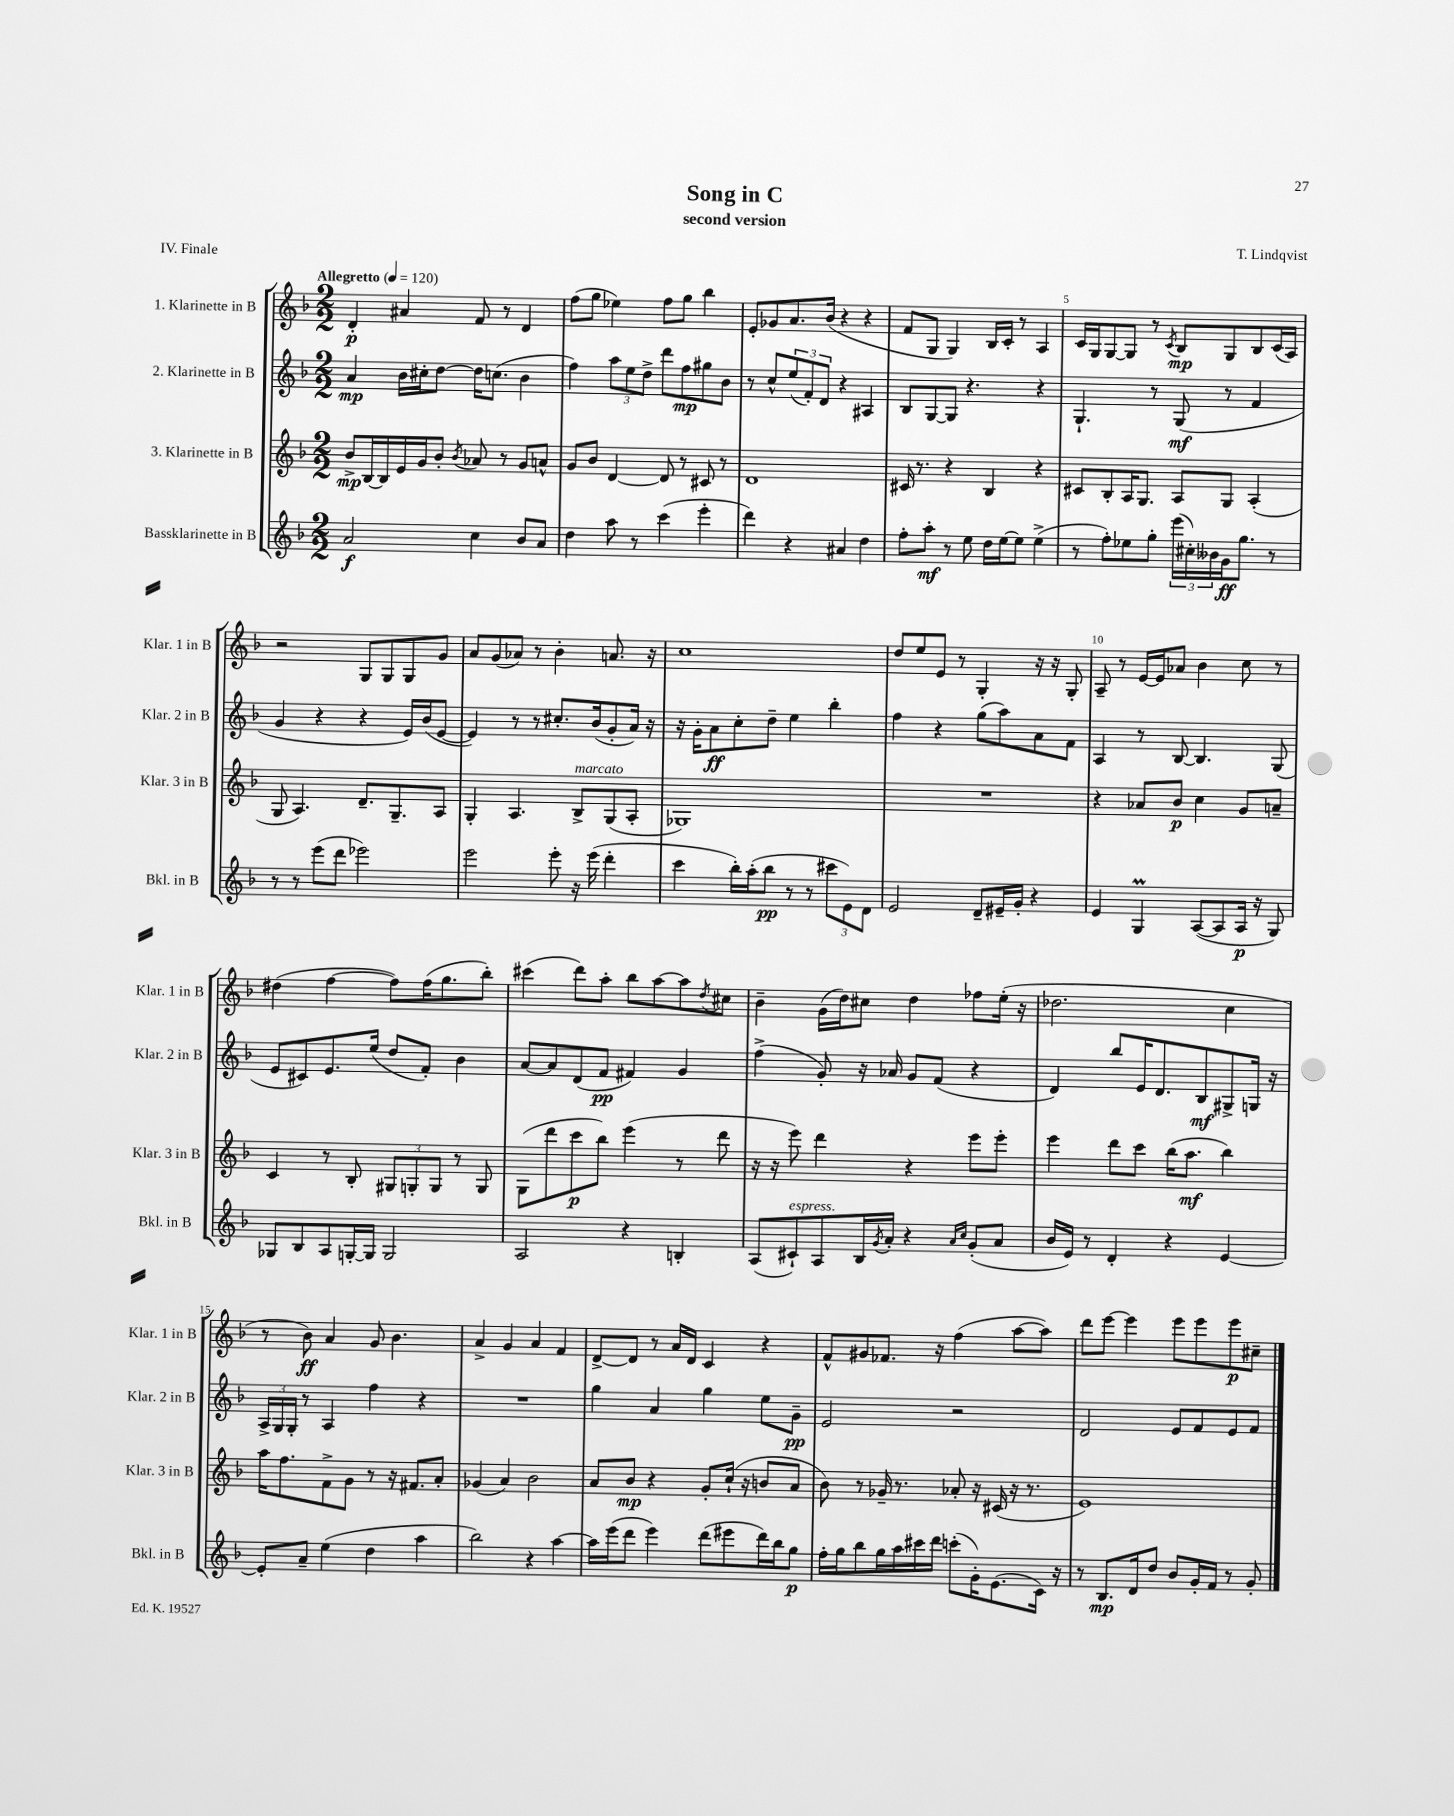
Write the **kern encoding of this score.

**kern	**kern	**kern	**kern
*staff4	*staff3	*staff2	*staff1
*clefG2	*clefG2	*clefG2	*clefG2
*k[b-]	*k[b-]	*k[b-]	*k[b-]
*M2/2	*M2/2	*M2/2	*M2/2
*MM120	*MM120	*MM120	*MM120
2a/	8b-^/L	4a/	4d'/
.	[16B-/L	.	.
.	16B-/]	.	.
.	16e/	16b-\LL	4a#/
.	16g/J	16cc#'\J	.
.	8b-'/J	[8dd\J	.
.	8qb-/	.	.
4cc\	8a-/	16dd\]LK	8f/
.	.	(8.cc\J	.
.	8r	.	8r
8b-/L	8g/L	4b-\	4d/
8a/J	8a^^/J	.	.
=	=	=	=
4dd\	8g/L	4ff\)	(8ff\L
.	8b-/J	.	8gg\J
8aa\	[4d/	12aa\L	4ee-\)
.	.	12ee\	.
8r	.	.	.
.	.	12dd^\J	.
(4ccc\	8d/]	8ddd\L	8ff\L
.	8r	8ff\	8gg\J
4eee'\	8c#/	8gg#\	4bb-\
.	8r	8b-\J	.
=	=	=	=
4ddd\)	1d	8r	8e'/L
.	.	8cc^^/L	8g-/
4r	.	(12ee/	8.a/
.	.	12f'/)	.
.	.	12d/J	.
.	.	.	(16b-/Jk
4a#/	.	4r	4r
4dd\	.	4A#/	4r
=	=	=	=
8ff'\L	16c#/	8B-/L	8f/L
.	8.r	.	.
8aa'\J	.	[8G/	8G/J
8r	4r	8G/]J	4G/)
8ee\	.	4.r	.
16dd\LL	4B-/	.	16B-/LL
[16ee\J	.	.	16c'/JJ
8ee\]J	.	.	8r
(4ee^\	4r	4r	4A/
=	=	=	=
8r	8c#/L	4.G`/	16c/LL
.	.	.	16G/J
8ff'\L)	8B-'/	.	[8G/
8ee-\	16A/K	.	8G/]J
.	8.G/J	.	.
8gg'\J	.	8r	8r
.	.	.	8qc/
(24eee\LL	8A/L	(8G/	8B-/L
24cc#'\)	.	.	.
24b--\	.	.	.
16g\J	8G/J	8r	8G/
8.gg\J	.	.	.
.	(4A'/	4f/	8B-/
8r	.	.	(16c/L
.	.	.	16A/JJ)
=	=	=	=
8r	8G/	4g/	2r
8r	4.A/)	.	.
(8eee\L	.	4r	.
8ddd\J	.	.	.
2eee-\)	8.d~/L	4r	8G/L
.	.	.	8G/
.	8.G~/	.	.
.	.	16e/LL)	8G/
.	.	(16b-/J	.
.	8A/J	[8e/J	8g/J
=	=	=	=
2eee\	4G'/	4e/])	8a/L
.	.	.	(8g/
.	4.A/	8r	8a-/J)
.	.	8r	8r
8eee'\	.	8.cc#'/L	4b-'\
16r	8B-^/L	.	.
(16eee\	.	(16b-/k	.
4ddd'\	(8G/	8g'/	8.a/
.	8A'/J	16a/Jk)	.
.	.	16r	16r
=	=	=	=
4ccc\	1G-)	16r	1cc
.	.	16g'\LK	.
.	.	8a\	.
16bb-'\LL)	.	8cc'\	.
(16aa'\J	.	.	.
8bb-\J	.	8dd~\J	.
8r	.	4ee\	.
8r	.	.	.
12ccc#\L	.	4bb-'\	.
12e\)	.	.	.
12d\J	.	.	.
=	=	=	=
2e/	1r	4ff\	8dd/L
.	.	.	8ee/
.	.	4r	8e/J
.	.	.	8r
8d~/L	.	(8gg\L	4G'/
16e#~/L	.	8aa\)	.
16g'/JJ	.	.	.
4r	.	8a\	16r
.	.	.	16r
.	.	8f\J	8G'/
=	=	=	=
4e/	4r	4A/	8A~/
.	.	.	8r
4G/	8a-/L	8r	[16e/LL
.	.	.	16e/]J
.	8b-/J	[8B-/	8a-/J
([8A/L	4cc\	4.B-/]	4b-\
8A/]	.	.	.
16A/Jk	8g/L	.	8cc\
16r	.	.	.
8G/)	8a~/J	(8G/	8r
=	=	=	=
8G-/L	4c/	8e/L	(4dd#\
8B-/	.	8c#/)	.
8A/	8r	8.e/	[4ff\
[16G'/L	8B-'/	.	.
16G/]JJ	.	(16ee/Jk	.
2G/	12G#/L	8dd/L	8ff\]L)
.	12G'/	.	.
.	.	8f'/J)	(16ff\K
.	12G/J	.	.
.	.	.	8.gg\
.	8r	4b-\	.
.	8G/	.	8bb-'\J)
=	=	=	=
2A/	(8G\L	[8a/L	(4ccc#\
.	8ddd\	8a/]	.
.	8ccc\	(8d/	8ddd\L)
.	8bb-\J)	8f/J	8aa'\J
4r	(4eee\	4f#/)	8bb-\L
.	.	.	[8aa\
4B'/	8r	4g/	8aa\]
.	.	.	8qdd/
.	8ddd\	.	8cc#\J
=	=	=	=
(8A/L	16r	(4ff^\	4b-~\
.	16r	.	.
8c#`/)	8eee\)	.	.
8A/	4ddd\	8g'/)	(16g\LL
.	.	.	16dd\J)
16B-/L	.	16r	8cc#\J
8qg/	.	.	.
16a'/JJ	.	16a-/	.
4r	4r	8g/L	4dd\
.	.	(8f/J	.
16qqa/LL	.	.	.
16qqcc/JJ	.	.	.
(8g'/L	8eee\L	4r	8ff-\L
8a/J	8eee'\J	.	(16ee'\Jk
.	.	.	16r
=	=	=	=
16b-/LL	4eee\	4d/)	2.dd-\
16e/JJ)	.	.	.
8r	.	.	.
4d'/	8ddd\L	8bb-/L	.
.	8ccc\J	16e/K	.
.	.	8.d/	.
4r	(16bb-\LK	.	.
.	8.aa\J	.	.
.	.	8B-/	.
[4e/	4bb-\)	8G#^/	4cc\
.	.	16G/Jk	.
.	.	16r	.
=	=	=	=
8e'/]L	16aa\LK	24A^/LL	8r
.	.	24G/	.
.	8.ff\	.	.
.	.	24G'/JJ	.
8a~/J	.	8r	8b-\)
(4ee\	8f^\	4A/	4a/
.	8g\J	.	.
4dd\	8r	4ff\	8g/
.	16r	.	4.b-\
.	8.f#/L	.	.
4aa\	.	4r	.
.	8a'/J	.	.
=	=	=	=
2bb-\)	(4g-/	1r	4a^/
.	4a/)	.	4g/
4r	2b-\	.	4a/
[4aa\	.	.	4f/
=	=	=	=
16aa\]LL	8a/L	4gg\	[8d^/L
(16eee\J	.	.	.
8ddd\J	8b-/J	.	8d/]J
4eee\)	4r	4a/	8r
.	.	.	16a/LL
.	.	.	16d/JJ
(8ddd\L	8g'/L	4gg\	4c/
8eee#\	(16cc`/Jk	.	.
.	16r	.	.
16ddd\L)	8b/L	8ee\L	4r
16bb-\J	.	.	.
8gg\J	8a/J	8g~\J	.
=	=	=	=
16ff'\LL	8b-\)	2e/	8f^^/L
16gg\J	.	.	.
8bb-\	8r	.	8g#/
16gg\L	16g-~/	.	8.f-/J
16aa\	8.r	.	.
16ccc#\	.	.	.
16ddd\JJ	.	.	16r
(8ccc'\L	8a-'/	2r	(4ff\
16g'\K)	16r	.	.
(8.e\	(16c#/	.	.
.	16r	.	[8aa\L
.	8.r	.	.
16c\Jk)	.	.	8aa\]J)
16r	.	.	.
=	=	=	=
8r	1e)	2d/	8ddd\L
8.B-/L	.	.	[8eee\J
.	.	.	4eee\]
16d/k	.	.	.
8dd/J	.	.	.
8b-/L	.	8e/L	8eee\L
16g'/L	.	8f/	8eee\
16f/JJ	.	.	.
8r	.	8e/	8eee\
8g'/	.	8f/J	8cc#~\J
==	==	==	==
*-	*-	*-	*-
